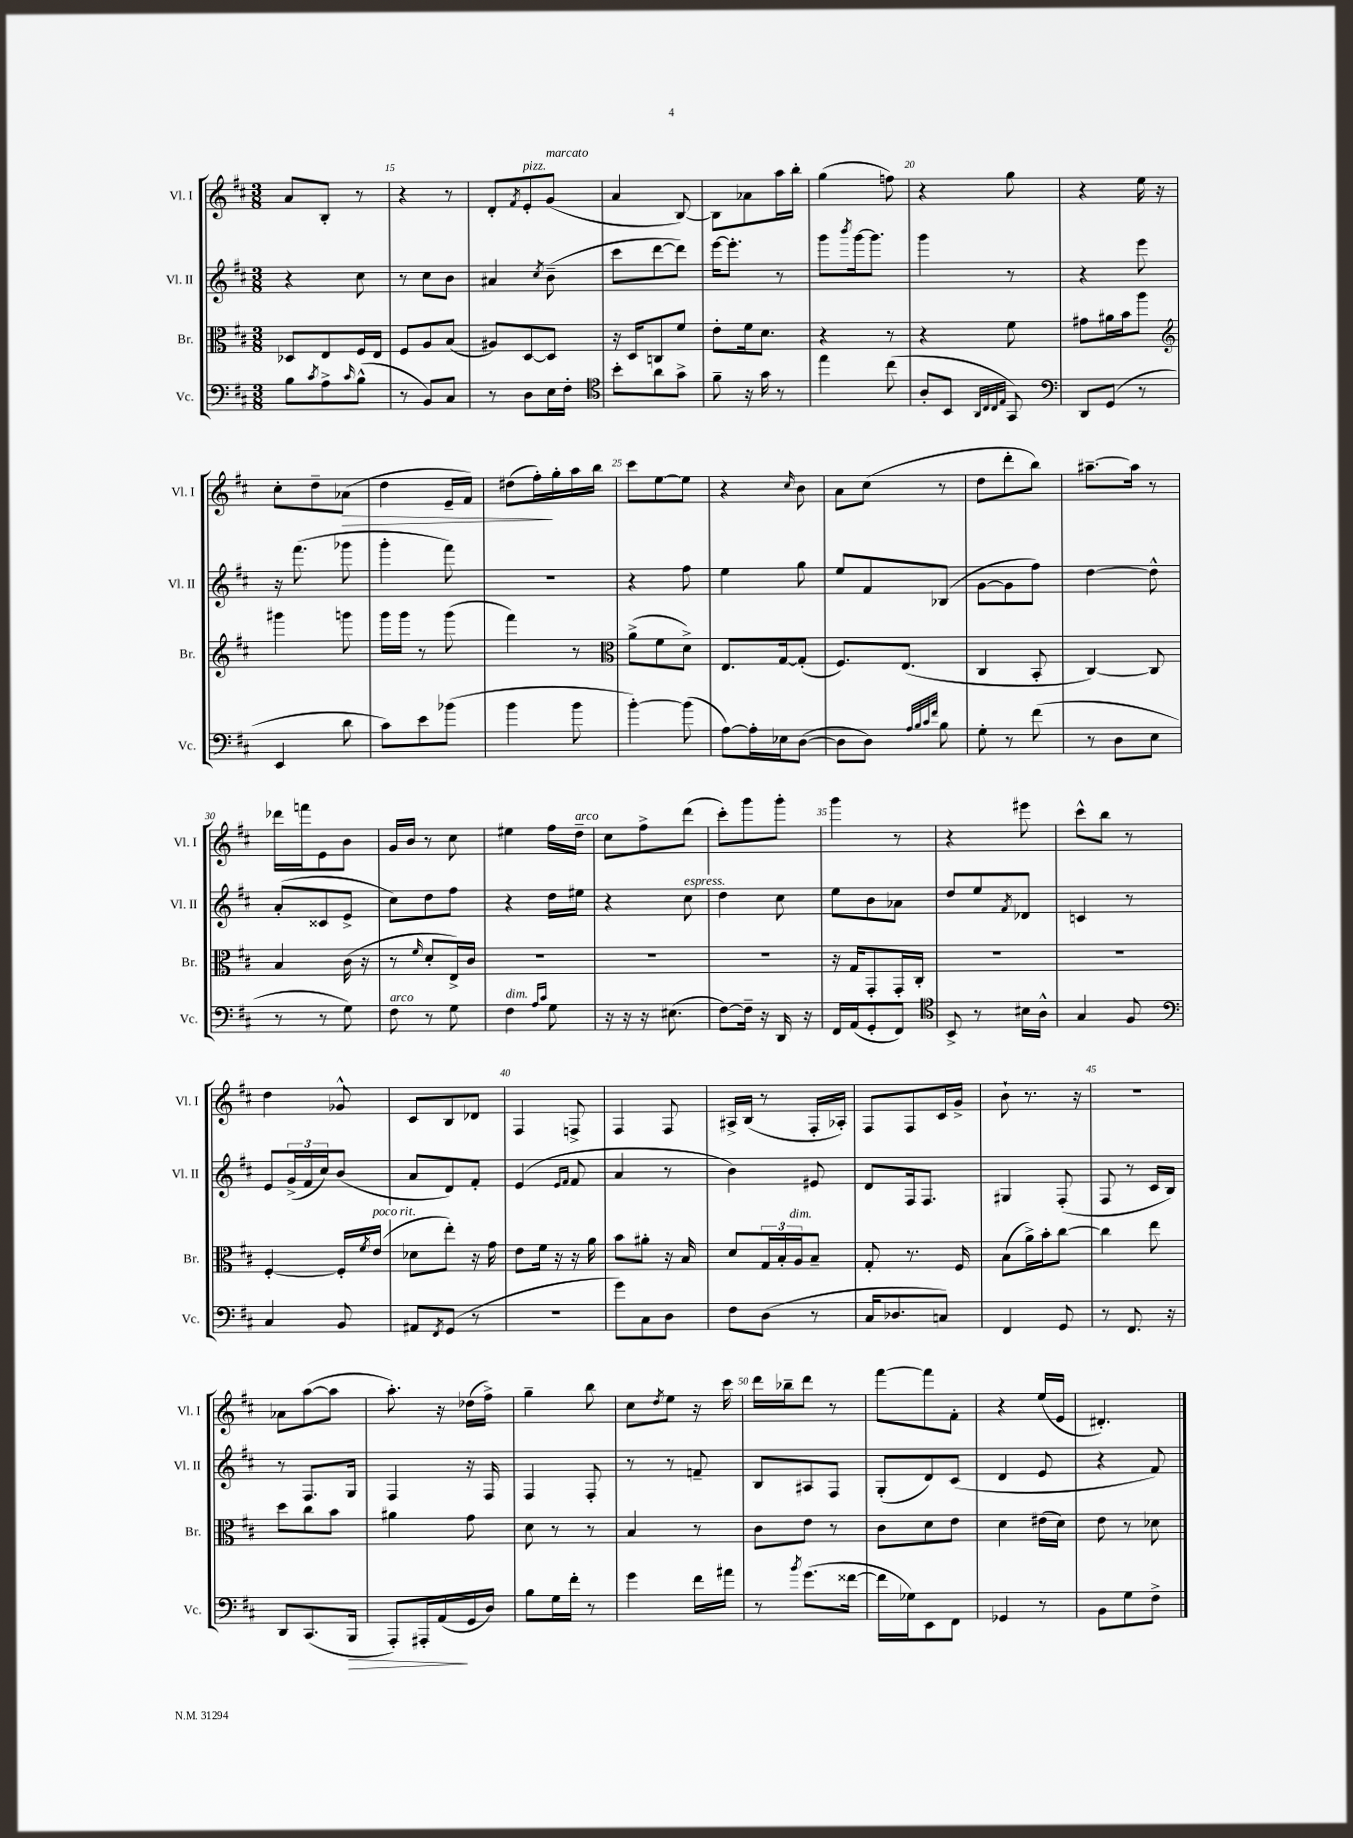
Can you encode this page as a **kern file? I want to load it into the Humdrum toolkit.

**kern	**dynam	**kern	**kern	**kern	**dynam
*part4	*part4	*part3	*part2	*part1	*part1
*staff4	*staff4	*staff3	*staff2	*staff1	*staff1
*I"Vc.	*	*I"Br.	*I"Vl. II	*I"Vl. I	*
*I'Vc.	*	*I'Br.	*I'Vl. II	*I'Vl. I	*
*clefF4	*	*clefC3	*clefG2	*clefG2	*
*k[f#c#]	*	*k[f#c#]	*k[f#c#]	*k[f#c#]	*
*M3/8	*	*M3/8	*M3/8	*M3/8	*
=14	=14	=14	=14	=14	=14
8B\L	.	8D-X/L	4r	8a/L	.
8qc#/	.	.	.	.	.
8A^\	.	8E/	.	8B'/J	.
16qqc#/	.	.	.	.	.
(8B^^\J	.	16F#/L	8cc#\	8r	.
.	.	16E/JJ	.	.	.
=15	=15	=15	=15	=15	=15
8r	.	8F#/L	8r	4r	.
8BB/L)	.	8A/	8cc#\L	.	.
8C#/J	.	(8B/J	8b\J	8r	.
=16	=16	=16	=16	=16	=16
8r	.	8A#X/L)	4a#X/	8d'/L	.
.	.	.	.	8qf#/	.
!	!	!	!	!LO:TX:a:i:t=pizz.	!
8D\L	.	[8D/	.	8e'/	.
.	.	.	8qcc#/	.	.
!	!	!	!	!LO:TX:a:i:t=marcato	!
16E\L	.	8D/J]	(8b~\	(8g/J	.
16F#'\JJ	.	.	.	.	.
=17	=17	=17	=17	=17	=17
*clefC4	*	*	*	*	*
8b'\L	.	16r	8ccc#\L	4a/	.
.	.	16D/KL	.	.	.
8a\	.	8Cn/	[8ddd\	.	.
8g^\J	.	8f#/J	8ddd\J])	[8B/)	.
=18	=18	=18	=18	=18	=18
8f#~\	.	8e'\L	[16eee\KL	8B\L]	.
.	.	.	8.eee'\J]	.	.
16r	.	16f#\k	.	8a-X\	.
16g\	.	8.d\J	.	.	.
8r	.	.	8r	16aa\L	.
.	.	.	.	16bb'\JJ	.
=19	=19	=19	=19	=19	=19
4ee\	.	4r	8ggg\L	(4gg\	.
.	.	.	8qbbb/	.	.
.	.	.	[16ggg\k	.	.
.	.	.	8.ggg\J]	.	.
(8cc#\	.	8r	.	8ffn\)	.
=20	=20	=20	=20	=20	=20
8A'/L	.	4r	4ggg\	4r	.
8BB/J	.	.	.	.	.
32qqAA/LLL	.	.	.	.	.
32qqC#/	.	.	.	.	.
32qqC#/	.	.	.	.	.
32qqE/JJJ	.	.	.	.	.
8GG/)	.	8f#\	8r	8gg\	.
=21	=21	=21	=21	=21	=21
*clefF4	*	*	*	*	*
8DD/L	.	8g#X\L	4r	4r	.
(8GG/J	.	16a#X\L	.	.	.
.	.	16b\J	.	.	.
8r	.	8aa\J	8eee\	16ee\	.
.	.	.	.	16r	.
!!LO:LB:g=z
=22	=22	=22	=22	=22	=22
*	*	*clefG2	*	*	*
4EE/	.	4ggg#X\	16r	8cc#'\L	.
.	.	.	(8.fff#\	.	.
.	.	.	.	8dd~\	.
!	!	!	!	!	!LO:HP:b
8d\	.	8gggn\	8ggg-X\	(8a-X\J	>
=23	=23	=23	=23	=23	=23
8c#\L)	.	16ggg\LL	4ggg'\	4dd\	.
.	.	16ggg\JJ	.	.	.
8e\	.	8r	.	.	.
(8b-X\J	.	(8ggg\	8fff#\)	16e~/LL	.
.	.	.	.	16f#/JJ)	.
=24	=24	=24	=24	=24	=24
4b\	.	4fff#\)	4.r	(8dd#X\L	.
.	.	.	.	16ff#'\L)	.
.	.	.	.	16gg'\	]
8b\	.	8r	.	16aa\	.
.	.	.	.	16bb\JJ	.
=25	=25	=25	=25	=25	=25
*	*	*clefC3	*	*	*
[4b'\)	.	(8a^\L	4r	8ccc#\L	.
.	.	8f#\	.	[8ee\	.
(8b\]	.	8d^\J)	8ff#\	8ee\J]	.
=26	=26	=26	=26	=26	=26
[8A\L)	.	8.E/L	4ee\	4r	.
16A'\L]	.	.	.	.	.
16E-X\J	.	[16G/k	.	.	.
.	.	.	.	16qqcc#/	.
([8D\J	.	(8G'/J]	8gg\	8b\	.
=27	=27	=27	=27	=27	=27
8D\L]	.	8.F#/L)	8ee/L	8a\L	.
8D\J)	.	.	8f#/	(8cc#\J	.
.	.	(8.E/J	.	.	.
32qqA/LLL	.	.	.	.	.
32qqB/	.	.	.	.	.
32qqc#/	.	.	.	.	.
32qqf#/JJJ	.	.	.	.	.
8B\	.	.	(8B-X/J	8r	.
=28	=28	=28	=28	=28	=28
8G'\	.	4C#/	[8g\L	8dd\L	.
8r	.	.	8g\]	8ddd'\	.
(8f#\	.	8BB'/	8ff#\J)	8bb\J)	.
=29	=29	=29	=29	=29	=29
8r	.	[4C#/)	[4dd\	[8.aa#X~\L	.
8D\L	.	.	.	.	.
.	.	.	.	16aa#\Jk]	.
8E\J	.	8C#/]	8dd^^\]	8r	.
!!LO:LB:g=z
=30	=30	=30	=30	=30	=30
8r	.	4B/	(8a'/L	16ddd-X\LL	.
.	.	.	.	16fffn\J	.
8r	.	.	8c##X/	8e\	.
8G\)	.	(16c#\	8e^/J	8b\J	.
.	.	16r	.	.	.
=31	=31	=31	=31	=31	=31
!LO:TX:a:i:t=arco	!	!	!	!	!
8F#\	.	8r	8cc#\L)	16g/LL	.
.	.	.	.	16b/JJ	.
.	.	16qqf#/	.	.	.
8r	.	8d'/L	8dd\	8r	.
8G\	.	16E^/L)	8ff#\J	8cc#\	.
.	.	16c#/JJ	.	.	.
=32	=32	=32	=32	=32	=32
!LO:TX:a:i:t=dim.	!	!	!	!	!
4F#\	.	4.r	4r	4ee#X\	.
16qqA/LL	.	.	.	.	.
16qqc#/JJ	.	.	.	.	.
8G\	.	.	16dd\LL	16ff#\LL	.
!	!	!	!	!LO:TX:a:i:t=arco	!
.	.	.	16ee#X\JJ	16dd~\JJ	.
=33	=33	=33	=33	=33	=33
16r	.	4.r	4r	8cc#\L	.
16r	.	.	.	.	.
16r	.	.	.	8ff#^\	.
(8.E#X\	.	.	.	.	.
!	!	!	!LO:TX:a:i:t=espress.	!	!
.	.	.	8cc#\	(8ddd\J	.
=34	=34	=34	=34	=34	=34
[8F#\L)	.	4.r	4dd\	8ccc#'\L)	.
16F#~\Jk]	.	.	.	8ggg\	.
16r	.	.	.	.	.
16DD/	.	.	8cc#\	8ggg'\J	.
16r	.	.	.	.	.
=35	=35	=35	=35	=35	=35
16FF#/LL	.	16r	8ee\L	4ggg\	.
(16AA/J	.	16G/KL	.	.	.
8GG'/	.	8GG'/	8b\	.	.
8FF#/J)	.	16GG'/L	8a-X\J	8r	.
.	.	16C#'/JJ	.	.	.
=36	=36	=36	=36	=36	=36
*clefC4	*	*	*	*	*
8BB^/	.	4.r	8dd/L	4r	.
8r	.	.	8ee/	.	.
.	.	.	8qf#/	.	.
16B#X\LL	.	.	8d-X/J	8eee#X\	.
16A^^\JJ	.	.	.	.	.
=37	=37	=37	=37	=37	=37
4G/	.	4.r	4cn/	8ccc#^^\L	.
.	.	.	.	8bb\J	.
8F#/	.	.	8r	8r	.
!!LO:LB:g=z
=38	=38	=38	=38	=38	=38
*clefF4	*	*	*	*	*
4C#/	.	[4F#'/	8e/L	4dd\	.
.	.	.	(24g^/L	.	.
.	.	.	24f#/	.	.
.	.	.	24cc#/J)	.	.
8BB/	.	16F#'/LL]	(8b/J	8g-X^^/	.
.	.	8qf#/	.	.	.
!	!	!LO:TX:a:i:t=poco rit.	!	!	!
.	.	(16e/JJ	.	.	.
=39	=39	=39	=39	=39	=39
8AA#X/L	.	8d-X\L	8a/L	8c#/L	.
8qFF#/	.	.	.	.	.
(8GG/J	.	8ee'\J)	8d/)	8B/	.
8r	.	16r	8f#'/J	8d-X/J	.
.	.	16g\	.	.	.
=40	=40	=40	=40	=40	=40
4.r	.	8e\L	(4e/	4F#/	.
.	.	16f#\Jk	.	.	.
.	.	16r	.	.	.
.	.	.	16qqe/LL	.	.
.	.	.	16qqf#/JJ	.	.
.	.	16r	8f#/	8Fn^/	.
.	.	16a\	.	.	.
=41	=41	=41	=41	=41	=41
8g\L)	.	8b\L	4a/	4F#/	.
8C#\	.	8a#X'\J	.	.	.
8D\J	.	16r	8r	8F#/	.
.	.	16B/	.	.	.
=42	=42	=42	=42	=42	=42
8F#\L	.	8d/L	4b\)	16A#X^/LL	.
.	.	.	.	(16B/JJ	.
(8D\J	.	24G/L	.	8r	.
.	.	24B'/	.	.	.
!	!	!LO:TX:a:i:t=dim.	!	!	!
.	.	24A/J	.	.	.
8r	.	8B~/J	8e#X/	16F#'/LL	.
.	.	.	.	16A-X'/JJ)	.
=43	=43	=43	=43	=43	=43
16C#/KL	.	8G'/	8d/L	8F#/L	.
8.D-X/	.	.	.	.	.
.	.	8.r	16F#/k	8F#/	.
.	.	.	8.F#/J	.	.
8Cn/J)	.	.	.	16c#/L	.
.	.	16F#/	.	16g^/JJ	.
=44	=44	=44	=44	=44	=44
4FF#/	.	(8B\L	4G#X/	8b`\	.
.	.	16a^\L)	.	8.r	.
.	.	16b'\J	.	.	.
8GG/	.	[8cc#\J	(8F#'/	.	.
.	.	.	.	16r	.
=45	=45	=45	=45	=45	=45
8r	.	4cc#\]	8F#/	4.r	.
8.FF#/	.	.	8r	.	.
.	.	8ee\	16c#/LL	.	.
16r	.	.	16B/JJ)	.	.
!!LO:LB:g=z
=46	=46	=46	=46	=46	=46
8DD/L	.	8dd\L	8r	8a-X\L	.
(8.CC#/	.	8cc#\	8.F#/L	([8aa\	.
.	.	8b\J	.	8aa\J]	.
!	!LO:HP:b	!	!	!	!
16BBB/Jk	>	.	16G/Jk	.	.
=47	=47	=47	=47	=47	=47
8AAA'/L)	.	4a#X\	4F#/	8.aa'\)	.
16AAA#X'/L	.	.	.	.	.
(16AA/	.	.	.	16r	.
16GG/	]	8g\	16r	(16dd-X\LL	.
16D/JJ)	.	.	16F#/	16ff#^\JJ)	.
=48	=48	=48	=48	=48	=48
8B\L	.	8d\	4F#/	4gg~\	.
16G\L	.	8r	.	.	.
16f#'\JJ	.	.	.	.	.
8r	.	8r	8F#'/	8bb\	.
=49	=49	=49	=49	=49	=49
4g\	.	4B/	8r	8cc#\L	.
.	.	.	.	8qdd/	.
.	.	.	8r	8ee\J	.
16f#\LL	.	8r	8fn~/	16r	.
16a#X\JJ	.	.	.	16ccc#\	.
=50	=50	=50	=50	=50	=50
8r	.	8c#\L	8B/L	16ddd\LL	.
.	.	.	.	16bb-X~\J	.
8qb/	.	.	.	.	.
(8.g\L	.	8e\J	8A#X/	8ddd\J	.
.	.	8r	8F#/J	8r	.
[16f##X\Jk	.	.	.	.	.
=51	=51	=51	=51	=51	=51
16f##\LL]	.	8c#\L	(8G'/L	[8fff#\L	.
16G-X\J)	.	.	.	.	.
8EE\	.	8d\	8d/)	8fff#\]	.
8FF#\J	.	8e\J	(8c#/J	8f#'\J	.
=52	=52	=52	=52	=52	=52
4GG-X/	.	4d\	4d/	4r	.
8r	.	(16e#X\LL	8e/	(16ee/LL	.
.	.	16d\JJ)	.	16e/JJ	.
=53	=53	=53	=53	=53	=53
8BB\L	.	8e\	4r	4.d#X'/)	.
8G\	.	8r	.	.	.
8F#^\J	.	8d-X\	8f#/)	.	.
==	==	==	==	==	==
*-	*-	*-	*-	*-	*-
